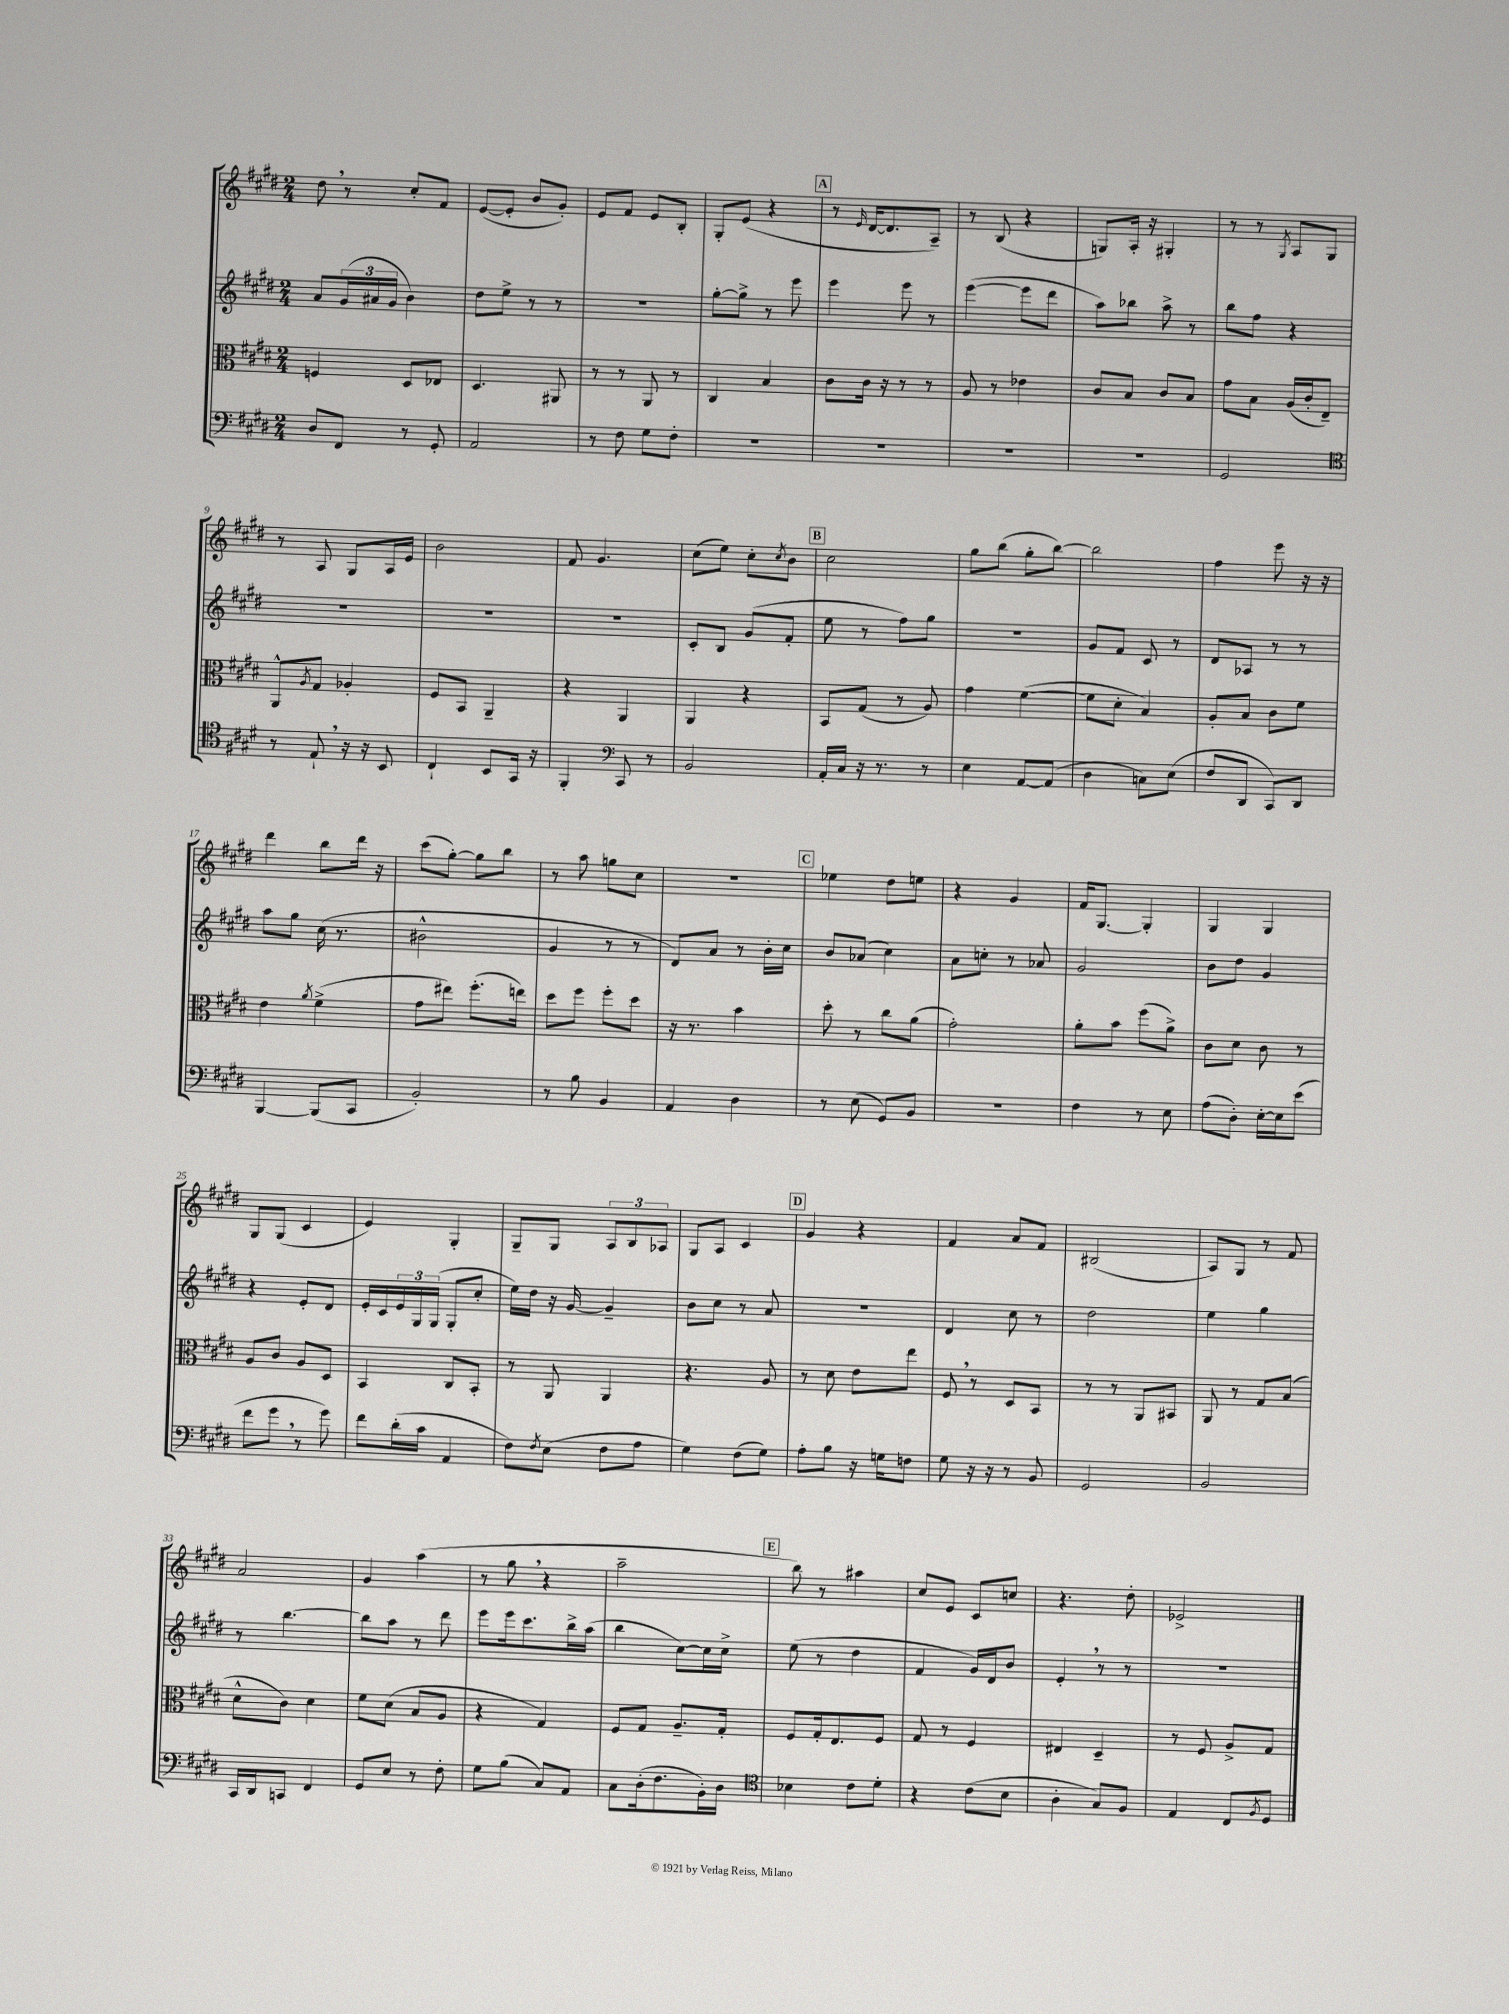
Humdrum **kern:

**kern	**kern	**kern	**kern
*staff4	*staff3	*staff2	*staff1
*clefF4	*clefC3	*clefG2	*clefG2
*k[f#c#g#d#]	*k[f#c#g#d#]	*k[f#c#g#d#]	*k[f#c#g#d#]
*M2/4	*M2/4	*M2/4	*M2/4
8D#	4F	8a	8dd#
8FF#	.	(24g#	8r
.	.	24a#	.
.	.	24g#	.
8r	8D#	4b)	8cc#'
8GG#'	8E-	.	8f#
=	=	=	=
2AA	4.D#	8dd#	([8e
.	.	8ee^	8e']
.	.	8r	8b
.	8AA#	8r	8g#')
=	=	=	=
8r	8r	2r	8e
8F#	8r	.	8f#
8G#	8AA	.	8e
8F#'	8r	.	8B'
=	=	=	=
2r	4C#	[8gg#'	8G#'
.	.	8gg#^]	(8e
.	4B	8r	4r
.	.	8eee	.
=	=	=	=
2r	8c#	4eee	8r
.	.	.	16qqe
.	16c#	.	[16d#
.	16r	.	8.d#]
.	8r	8eee	.
.	8r	8r	8A~)
=	=	=	=
2r	8A	([4eee	8r
.	8r	.	(8B
.	4e-	8eee]	4r
.	.	8ddd#	.
=	=	=	=
2r	8c#	8aa)	8G)
.	8B	8bb-	16A'
.	.	.	16r
.	8c#	8aa^	4G#'
.	8B	8r	.
=	=	=	=
2GG#	8g#	8bb	8r
.	8B	8ff#	8r
.	.	.	8qG#
.	(16A	4r	8A
.	16c#'	.	.
.	8E~)	.	8G#
=	=	=	=
*clefC4	*	*	*
8r	8AA^^	2r	8r
.	8qA	.	.
8E`	8G#	.	8A
16r	4A-'	.	8G#
16r	.	.	.
8BB	.	.	16A
.	.	.	16e
=	=	=	=
4C#`	8F#	2r	2b
.	8BB	.	.
8BB	4AA~	.	.
16GG#	.	.	.
16r	.	.	.
=	=	=	=
4FF#'	4r	2r	8f#
.	.	.	4.g#
*clefF4	*	*	*
8CC#	4AA	.	.
8r	.	.	.
=	=	=	=
2BB	4AA	8c#'	(8cc#
.	.	8B	8ee)
.	4r	(8g#	8cc#'
.	.	.	8qcc#
.	.	8f#'	8b
=	=	=	=
16AA'	8BB	8ee	2cc#
16C#	.	.	.
16r	(8G#	8r	.
8.r	.	.	.
.	8r	8ff#)	.
8r	8A)	8gg#	.
=	=	=	=
4E	4g#	2r	8gg#
.	.	.	(8bb
[8AA	([4f#	.	8gg#'
(8AA]	.	.	[8bb)
=	=	=	=
4D#	8f#]	8g#	2bb]
.	8d#'	8f#	.
8C)	4B)	8c#	.
(8E	.	8r	.
=	=	=	=
8F#	8A'	8d#	4ff#
8DD#	8B	8A-	.
8CC#)	8c#	8r	8eee
8DD#	8f#	8r	16r
.	.	.	16r
=	=	=	=
[4BBB	4e	8aa	4ddd#
.	.	8gg#	.
.	8qa	.	.
(8BBB]	(4f#^	(16cc#	8bb
.	.	8.r	.
8CC#	.	.	16ddd#
.	.	.	16r
=	=	=	=
2BB')	8g#	2b#^^	(8ccc#
.	8ee#)	.	[8gg#')
.	(8.ff#'	.	8gg#]
.	.	.	8bb
.	16ee)	.	.
=	=	=	=
8r	8dd#	4g#	8r
8B	8ff#	.	8aa
4BB	8ff#'	8r	8gg
.	8dd#	8r	8cc#
=	=	=	=
4AA	16r	8d#)	2r
.	8.r	.	.
.	.	8a	.
4D#	4b	8r	.
.	.	16b'	.
.	.	16cc#	.
=	=	=	=
8r	8dd#'	8b	4ee-
(8E	8r	(8a-	.
8GG#)	8cc#	4cc#)	8dd#
8BB	(8a	.	8ee
=	=	=	=
2r	2g#')	8a	4r
.	.	8cc'	.
.	.	8r	4g#
.	.	8a-	.
=	=	=	=
4F#	8a'	2g#	16f#
.	.	.	[8.G#
.	8b	.	.
8r	(8ff#	.	4G#']
8E	8a^)	.	.
=	=	=	=
(8A	8c#	8b	4G#
8D#')	8d#	8dd#	.
[16E'	8c#	4g#	4G#
16E]	.	.	.
(8e	8r	.	.
=	=	=	=
8f#	8A	4r	8G#
8g#	8c#	.	(8G#
8r	8A	8e'	4c#
8g#)	8D#	8d#	.
=	=	=	=
8f#	4BB	16e'	4e)
.	.	16c#	.
(16d#'	.	24e	.
.	.	24G#	.
16c#	.	.	.
.	.	(24G#	.
4AA	8C#	8G#'	4G#'
.	8BB'	8cc#'	.
=	=	=	=
8F#)	8r	16ee)	8G#~
.	.	16dd#	.
8qF#	.	.	.
(8E	8AA	16r	8G#
.	.	[16g#	.
8F#	4AA	4g#~]	12A
.	.	.	12B
8A	.	.	.
.	.	.	12A-
=	=	=	=
4G#)	4.r	8b	8G#
.	.	8cc#	8A
(8F#	.	8r	4c#
8G#)	8A	8a	.
=	=	=	=
8A'	8r	2r	4g#
8B	8d#	.	.
16r	8e	.	4r
16G	.	.	.
8F	8ee	.	.
=	=	=	=
8G#	8F#	4d#	4f#
16r	8r	.	.
16r	.	.	.
8r	8D#	8cc#	8a
8BB	8BB	8r	8f#
=	=	=	=
2GG#	8r	2dd#	(2B#
.	8r	.	.
.	8AA	.	.
.	8BB#	.	.
=	=	=	=
2BB	8AA	4ee	8A)
.	8r	.	8G#
.	8G#	4gg#	8r
.	(8B	.	8f#
=	=	=	=
16CC#	8d#^^	8r	2a
16DD#	.	.	.
8CC	8c#)	[4.bb	.
4FF#	4d#	.	.
=	=	=	=
8GG#	8f#	8bb]	4g#
8E	(8d#	8aa	.
8r	8B	8r	(4aa
8F#'	8A	8ddd#	.
=	=	=	=
8G#	4r	8eee	8r
(8B	.	16eee	8gg#
.	.	8.ccc#	.
8C#)	4G#)	.	4r
8AA	.	16bb^	.
.	.	(16aa	.
=	=	=	=
8C#	8F#	4bb	2aa~
(16D#'	8G#	.	.
8.F#	.	.	.
.	8.A~	[8cc#)	.
16BB')	.	16cc#]	.
16D#	16G#'	16cc#^	.
=	=	=	=
*clefC4	*	*	*
4B-	8F#	(8ee	8bb)
.	16G#'	8r	8r
.	8.E	.	.
8c#	.	4dd#	4aa#
8d#'	8F#	.	.
=	=	=	=
4r	8G#	4f#	8cc#
.	8r	.	8e
(8c#	4F#	16g#)	8c#
.	.	16d#	.
8B	.	8b	8cc
=	=	=	=
4A'	4E#	4e'	4.r
8G#)	4D#~	8r	.
8F#	.	8r	8dd#'
=	=	=	=
4E	8r	2r	2e-^
.	8F#	.	.
8C#	8A^	.	.
8qF#	.	.	.
8D#	8G#	.	.
==	==	==	==
*-	*-	*-	*-
